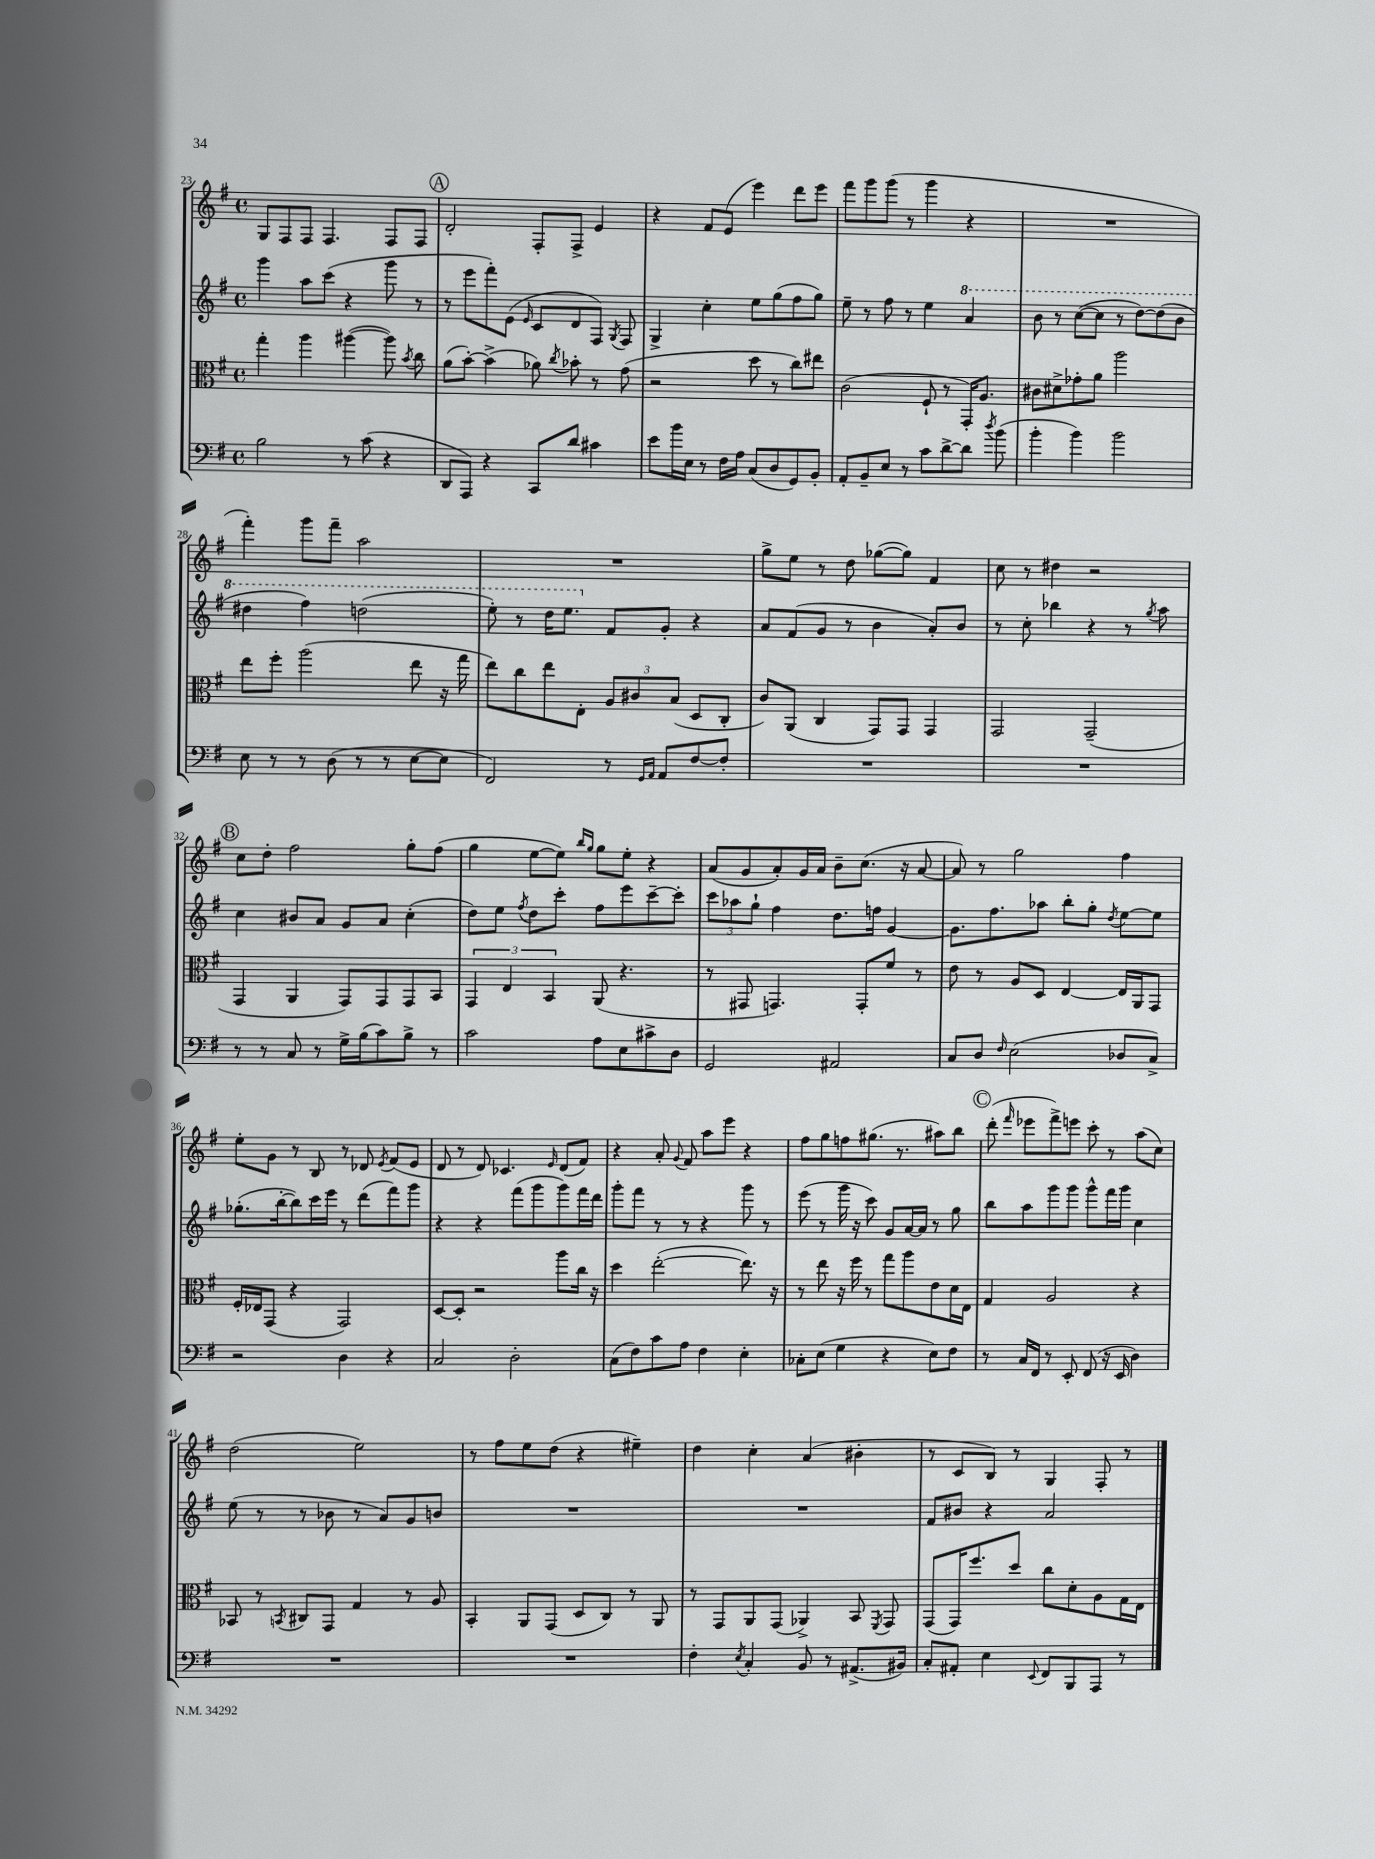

**kern	**kern	**kern	**kern
*staff4	*staff3	*staff2	*staff1
*clefF4	*clefC3	*clefG2	*clefG2
*k[f#]	*k[f#]	*k[f#]	*k[f#]
*M4/4	*M4/4	*M4/4	*M4/4
*met(c)	*met(c)	*met(c)	*met(c)
2B\	4gg'\	4ggg\	8G/L
.	.	.	8F#/
.	4aa\	8aa\L	8F#/J
.	.	(8ccc\J	4.F#/
8r	([4aa#\	4r	.
(8c\	.	.	.
4r	8aa#\])	8ggg\	8F#/L
.	8qb/	.	.
.	8cc\	8r	8F#/J
=	=	=	=
8DD/L	(8a\L	8r	2d'/
8AAA/J)	[8b'\J)	8eee\L	.
4r	(4b^\]	8fff#'\)	.
.	.	(8e\J	.
.	.	16qqe/	.
8CC/L	8a-\)	8c/L	8F#'/L
.	8qcc/	.	.
8d/J	8b-'\	8d/	8F#^/J
4c#\	8r	8F#/J)	4e/
.	.	8qG/	.
.	(8g\	8F#/	.
=	=	=	=
8e\L	2r	4G^/	4r
16b\L	.	.	.
16E\JJ	.	.	.
8r	.	4cc'\	8f#/L
16F#\LL	.	.	(8e/J
16A\JJ	.	.	.
(8C/L	8dd\	8ee\L	4eee\)
8D/	8r	(8gg\	.
8GG/)	8cc\L)	8ff#\	8ddd\L
8BB'/J	8ee#\J	8gg\J)	8eee\J
=	=	=	=
8AA'/L	(2c\	8ee~\	8fff#\L
8BB~/	.	8r	8ggg\
8E/J	.	8ff#\	(8ggg\J
8r	.	8r	8r
8c\L	8F#`/	4ee\	4ggg\
[8d^\	8r	.	.
8d\]J	16GG'/LK)	4aa/	4r
.	8.A/J	.	.
8qdd/	.	.	.
(8b\	.	.	.
=	=	=	=
4b'\	8c#\L	8bb\	1r
.	8d#^\	8r	.
4b\)	8g-'\	([8ccc\L	.
.	8a\J	8ccc\]J	.
2b\	2aa\	8r	.
.	.	[8ddd\L)	.
.	.	(8ddd\]	.
.	.	8bb\J	.
=	=	=	=
8E\	8ee\L	4ddd#\	4fff#'\)
8r	8ff#'\J	.	.
8r	(2aa\	4fff#\)	8ggg\L
(8D\	.	.	8fff#~\J
8r	.	(2ddd\	2aa\
8r	.	.	.
[8E\L	8ee\	.	.
8E\]J	16r	.	.
.	16gg\	.	.
=	=	=	=
2FF#/)	8ee\L)	8eee'\)	1r
.	8cc\	8r	.
.	8ee\	16ddd\LK	.
.	.	8.eee\J	.
.	8E'\J	.	.
8r	12A/L	8f#/L	.
.	12c#/	.	.
16qqGG/LL	.	.	.
16qqAA/JJ	.	.	.
8AA/L	.	8g'/J	.
.	(12B/J	.	.
[8F#/	8D/L	4r	.
8F#'/]J	8C'/J	.	.
=	=	=	=
1r	8c/L)	8a/L	8gg^\L
.	(8AA/J	(8f#/	8ee\J
.	4C/	8g/J	8r
.	.	8r	8dd\
.	8GG/L)	4b\	([8gg-\L
.	8GG/J	.	8gg-\]J)
.	4GG/	8a'/L)	4f#/
.	.	8b/J	.
=	=	=	=
1r	2GG/	8r	8cc\
.	.	8cc'\	8r
.	.	4bb-\	4dd#\
.	(2GG~/	4r	2r
.	.	8r	.
.	.	8qgg/	.
.	.	8aa\	.
=	=	=	=
8r	4GG/	4cc\	8cc\L
8r	.	.	8dd'\J
8C/	4AA/	8b#/L	2ff#\
8r	.	8a/J	.
16G^\LL	8GG/L)	8g/L	.
(16B\J	.	.	.
8c\)	8GG/	8a/J	.
8B^\J	8GG/	(4cc'\	8gg'\L
8r	8BB/J	.	(8ff#\J
=	=	=	=
2c\	6GG/	8dd\L)	4gg\
.	.	8ee\J	.
.	6E/	.	.
.	.	8qff#/	.
.	.	8dd\L	[8ee\L
.	6BB/	.	.
.	.	8ccc'\J	8ee\]J)
.	.	.	16qqbb/LL
.	.	.	16qqgg/JJ
8A\L	(8AA/	8ff#\L	8gg\L
8E\	4.r	8eee\	8ee'\J
8c#^\	.	[8ccc~\	4r
8D\J	.	8ccc'\]J	.
=	=	=	=
2GG/	8r	12ccc\L	(8a/L
.	.	12aa-\	.
.	8GG#/	.	8g/
.	.	12gg`\J	.
.	4.GG/)	4ff#\	8a'/)
.	.	.	16g/L
.	.	.	16a/JJ
2AA#/	.	8.dd\L	8b~\L
.	8GG'/L	.	(8.cc\J
.	.	16ff\Jk	.
.	8f#/J	[4g/	.
.	.	.	16r
.	8r	.	[8a/
=	=	=	=
8C/L	8e\	8.g\]L	8a/])
8D/J	8r	.	8r
.	.	8.ff#\	.
16qqF#/	.	.	.
(2E\	8A/L	.	2gg\
.	8D/J	8aa-\J	.
.	[4E/	8bb'\L	.
.	.	8gg'\J	.
.	.	8qdd/	.
8D-/L	16E/]LL	[8ee\L	4ff#\
.	16AA/J	.	.
8C^/J)	8GG/J	8ee\]J	.
=	=	=	=
2r	16F#'/LL	(8.gg-'\L	8ee'\L
.	16E-/J	.	.
.	(8GG/J	.	8g\J
.	.	[16bb'\k	.
.	4r	8bb\])	8r
.	.	16ccc\L	8B/
.	.	16eee\JJ	.
4D\	2GG/)	8r	8r
.	.	(8ddd\L	8d-/
.	.	.	8qe/
4r	.	8fff#\)	(8f#/L
.	.	8ggg\J	8e/J
=	=	=	=
2C/	[8D/L	4r	8d/
.	8D'/]J	.	8r
.	2r	4r	8d/)
.	.	.	4.c-/
2D'\	.	(8fff#\L	.
.	.	8ggg\	.
.	.	.	16qqe/
.	8aa\L	8ggg\)	(8d/L
.	16cc\Jk	16fff#\L	8f#/J)
.	16r	16ddd\JJ	.
=	=	=	=
(8C\L	4dd\	8ggg'\L	4r
8F#\)	.	8fff#\J	.
8c\	([2ee'\	8r	8a'/
.	.	.	8qqg/
8A\J	.	8r	8f#/
4F#\	.	4r	8aa\L
.	.	.	8eee\J
4E'\	8.ee\])	8ggg\	4r
.	.	8r	.
.	16r	.	.
=	=	=	=
8C-'\L	8r	(8eee\	8ff#\L
(8E\J	8ee\	8r	8gg\
4G\	16r	16ggg\	8ff\
.	16ff#\	16r	.
.	8r	8ccc\)	(8.gg#\J
4r	8gg\L	8g/L	.
.	.	.	8.r
.	8aa\	[16a/L	.
.	.	16a/]JJ	.
8E\L)	8e\	8r	8aa#\L)
8F#\J	16d\L	8gg\	8bb\J
.	16E\JJ	.	.
=	=	=	=
8r	4G/	8bb\L	(8ddd'\
.	.	.	16qqfff#/
16C/LL	.	8aa\	8eee-\L
16FF#/JJ	.	.	.
8r	2A/	8ggg\	8fff#^\)
8EE'/	.	8ggg\J	8eee\J
(8FF#/	.	8ggg^^\L	8ccc'\
16r	.	16fff#\L	8r
16EE/	.	16ggg\JJ	.
4D\)	4r	4cc\	(8aa\L
.	.	.	8cc\J)
=	=	=	=
1r	8BB-/	(8ee\	(2dd\
.	8r	8r	.
.	8qBB/	.	.
.	8C#/L	8r	.
.	8GG/J	8b-\	.
.	4G/	8r	2ee\)
.	.	8a/L)	.
.	8r	8g/	.
.	8A/	8b/J	.
=	=	=	=
1r	4BB'/	1r	8r
.	.	.	8ff#\L
.	8AA/L	.	8ee\
.	(8GG/J	.	(8dd\J
.	8D/L	.	4r
.	8C/J)	.	.
.	8r	.	4ee#~\)
.	8AA/	.	.
=	=	=	=
4F#'\	8r	1r	4dd\
.	8GG/L	.	.
8qE/	.	.	.
4C'/	8AA/	.	4cc'\
.	(8GG/J	.	.
8BB/	4AA-^/)	.	(4a/
8r	.	.	.
(8.AA#^/L	8BB/	.	4b#'\
.	8qFF#/	.	.
.	8GG/	.	.
16BB#/Jk)	.	.	.
=	=	=	=
8C'/L	(8GG/L	8f#/L	8r
8AA#'/J	16GG/K)	8b#/J	8c/L
.	8.ff#/	.	.
4E\	.	4r	8B/J)
.	8dd/J	.	8r
8qqEE/	.	.	.
8FF#/L	8cc\L	2a/	4G/
8BBB/	8d'\	.	.
8AAA/J	8A\	.	8F#'/
8r	16G\L	.	8r
.	16E\JJ	.	.
==	==	==	==
*-	*-	*-	*-
